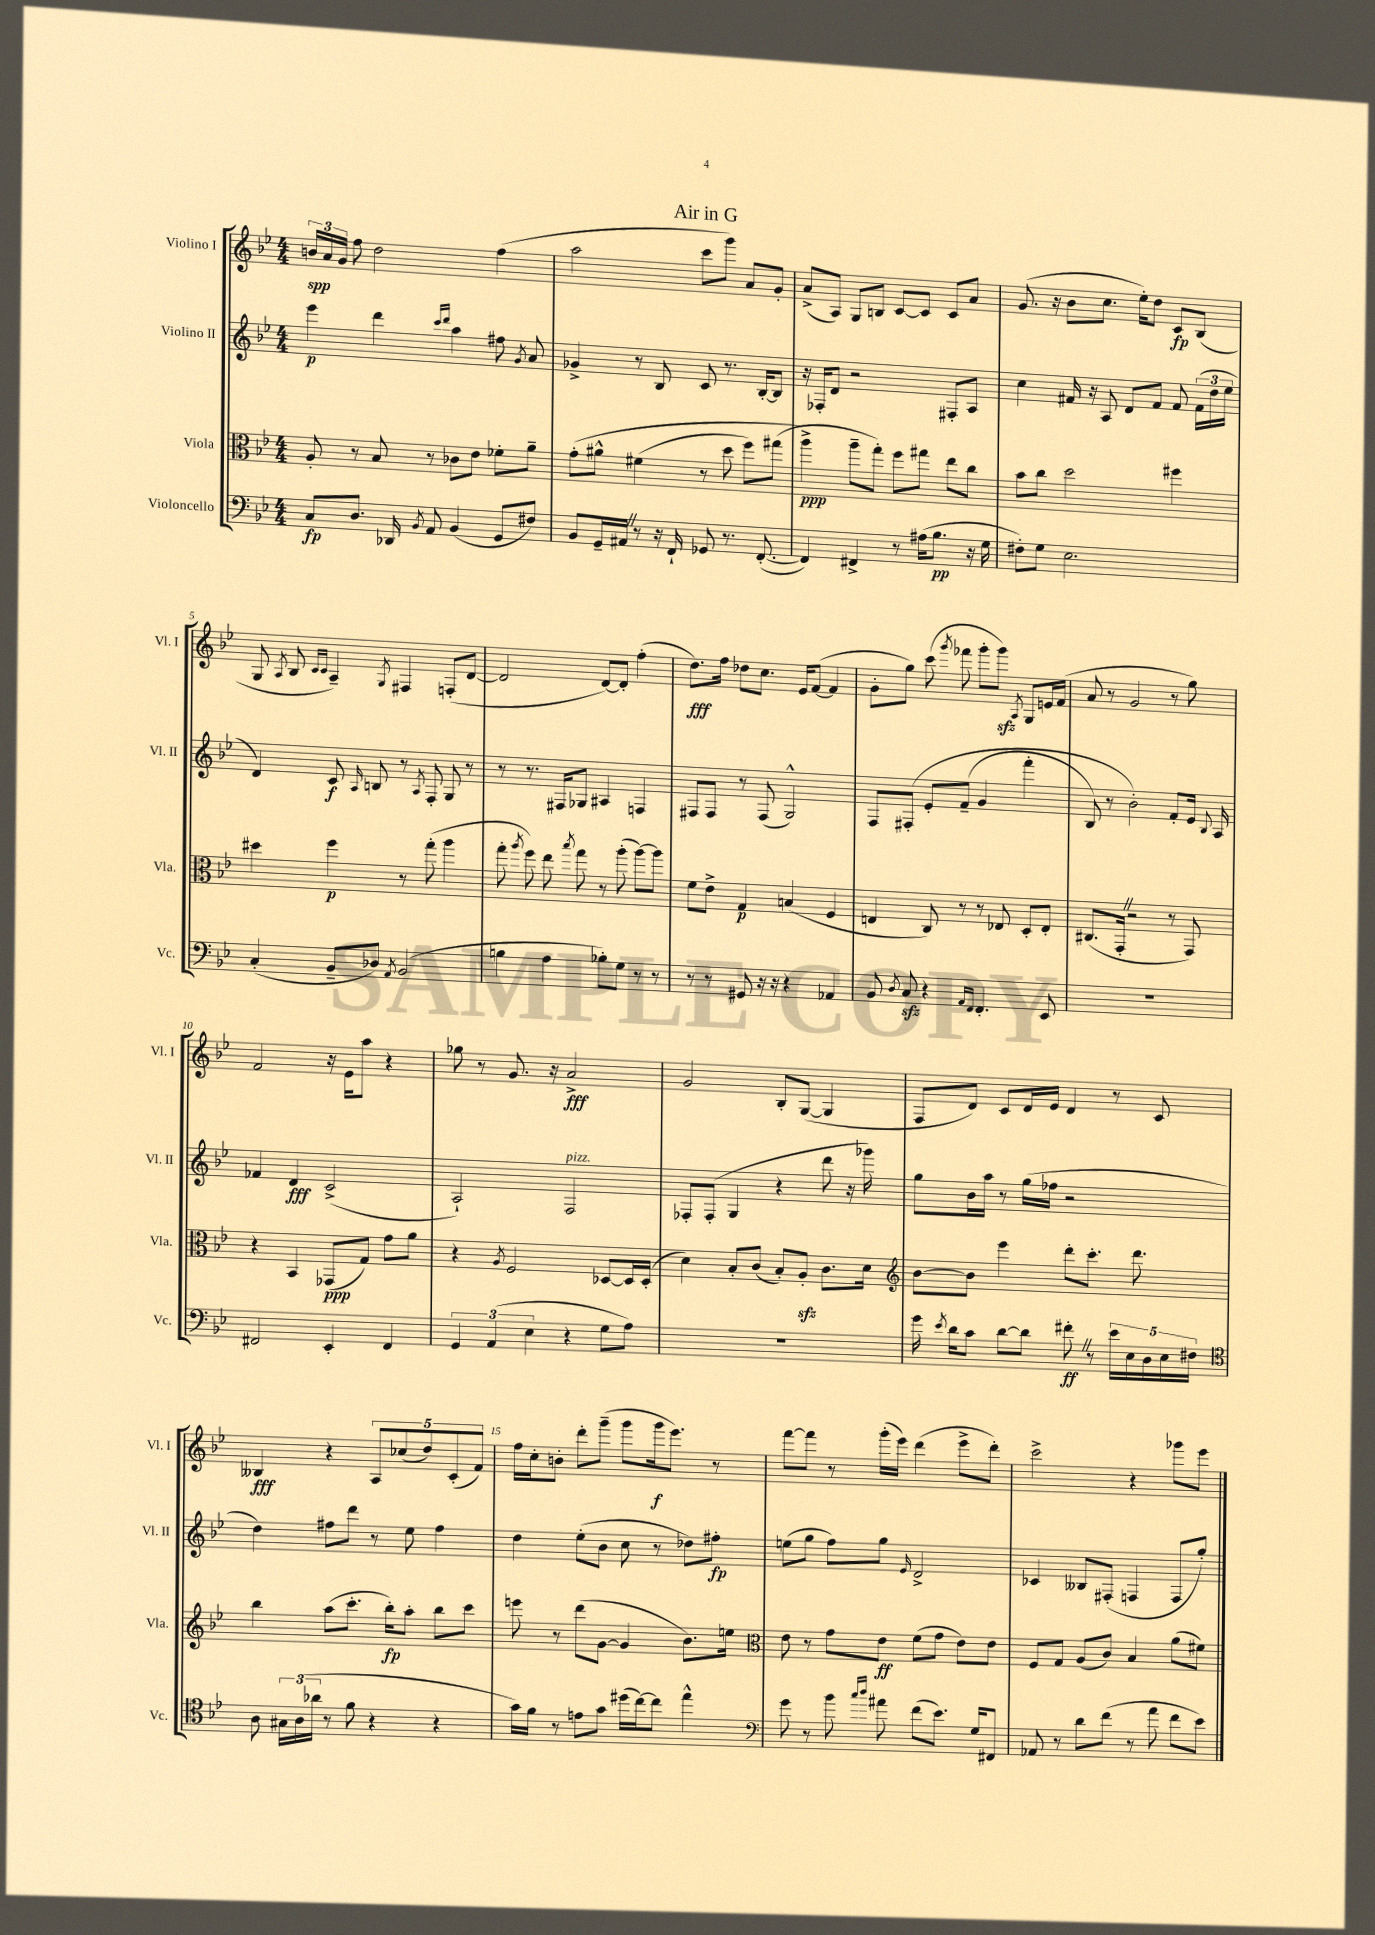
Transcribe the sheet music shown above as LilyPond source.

\header { title = "Air in G" }
<<
\new StaffGroup <<
\new Staff = "s0" \with { instrumentName = "Violino I" shortInstrumentName = "Vl. I" } {
    \clef treble \key bes \major \numericTimeSignature \time 4/4
    \autoBeamOff \tuplet 3/2 { b'16[\spp a'16 g'16] } f''8 d''2 f''4( |
    a''2 c'''8[ g'''8]) a'8[ g'8]-. |
    a'8[->( a8]) g8[ b8] c'8[~ c'8] c'8[ a'8] |
    g'8.( r16 bes'8[ c''8.] ees''16[-.) d''8] c'8[\fp bes8]( |
    g8 \acciaccatura { a8 } bes8 \grace { c'16[ c'16] } a4--) \acciaccatura { g8 } fis4 f8[-.( d'8]~ |
    d'2 d'8[~) d'8]-. f''4-.( |
    d''8.[\fff) f''16] des''8[ c''8.] ees'16[ f'8]~( f'4 |
    g'8[-. g''8]) c'''8( \acciaccatura { g'''8 } fes'''8 g'''8[-. g'''8]\sfz) \acciaccatura { a8 } g8[ e'16 f'16]( |
    a'8 r8 g'2 r8 g''8) |
    f'2 r16 ees'16[ a''8] r4 |
    ges''8 r8 g'8. r16 a'2->\fff |
    g'2 bes8[-. g8]~( g4 |
    f8[ d'8]) c'8[ d'16 ees'16] d'4 r8 c'8 |
    beses4\fff r4 \tuplet 5/4 { a8[ ces''8( d''8) c'8-.( f'8]) } |
    f''16[ c''16-. b'8]-. d'''8[-. g'''8]--( g'''8[ g'''16\f ees'''8.]) r8 |
    f'''8[~ f'''8] r8 g'''16[-.( ees'''16]) d'''4( ees'''8[-> d'''8]-.) |
    c'''2-> r4 ges'''8[ ees'''8] \bar "|." |
}
\new Staff = "s1" \with { instrumentName = "Violino II" shortInstrumentName = "Vl. II" } {
    \clef treble \key bes \major \numericTimeSignature \time 4/4
    \autoBeamOff ees'''4\p d'''4 \grace { c'''16[ d'''16] } a''4 fis''8 \acciaccatura { g'8 } a'8 |
    ges'4-> r8 bes8 c'8 r8. bes16[~-. bes8] |
    r16 fes16[-. d'8] r2 fis8[-. a8] |
    c''4 fis'16 r16 a8 d'8[ fis'8] fis'8 \tuplet 3/2 { fis'16[( d''16 ees''16] } |
    d'4) c'8\f \grace { a16 } b8 r8 \acciaccatura { a8 } f8-. g8 r8 |
    r8 r8. fis16[ ges8] ais4 f4 |
    fis8[ fis8] r8 fis8( g2-^) |
    f8[ fis8]-.\( ees'8[-. f'8]--( g'4 f'''4-. |
    bes8) r8 bes'2-.\) f'8[-. ees'16] \appoggiatura { bes8 } a16 |
    fes'4 d'4\fff c'2->( |
    a2-!) f2^\markup { \italic "pizz." } |
    fes8[-. fes8]-.( g4 r4 d'''8 r16 ges'''16) |
    g''8[ bes'16 a''16] r8 g''16[( fes''16] r2 |
    d''4) fis''8[ d'''8] r8 ees''8 fis''4 |
    d''4 ees''8[-.( bes'8] c''8 r8 des''8[) fis''8]-.\fp |
    e''8[( g''8] f''8[) g''8] \grace { ees'16 } d'2-> |
    ces'4 beses8[ fis8]-.( f4 f8[ g''8]-.) \bar "|." |
}
\new Staff = "s2" \with { instrumentName = "Viola" shortInstrumentName = "Vla." } {
    \clef alto \key bes \major \numericTimeSignature \time 4/4
    \autoBeamOff a8-. r8 bes8 r8 ces'8[ ees'8] fes'8[-. a'8]-- |
    g'8[-.\( ais'8]-^ fis'4( r8 d''8 f''8[) gis''8]( |
    a''4->\ppp\) a''8[-- g''8]-.) f''8[ gis''8] ees''8[ c''8] |
    bes'8[ c''8] d''2 fis''4 |
    dis''4 f''4\p r8 g''8-.( a''4 |
    g''8-. \acciaccatura { a''8 } f''8) ees''8 \acciaccatura { bes''8 } g''8 r8 a''8-.( a''8[~) a''8] |
    f'8[ ees'8]-> g4\p b4( f4 |
    e4 c8) r8 r8 ees8 d8[-. ees8]-. |
    cis8.[( g,16]-. \once \override BreathingSign.text = \markup { \musicglyph "scripts.caesura.straight" } \breathe r2 r8 g,8) |
    r4 bes,4 ges,8[\ppp( g8]) g'8[ a'8] |
    r4 \acciaccatura { a8 } f2 des8[~ des16 des16]-.( |
    d'4) bes8[-. c'8]( bes8[-.) a8]-.\sfz c'8.[ d'16] |
    \clef treble bes'8[~ bes'8] ees'''4 d'''8[-. c'''8.]-. d'''8. |
    bes''4 a''8[( c'''8.]-. bes''16[-.\fp) a''8]-. bes''8[ c'''8] |
    e'''8 r8 d'''8[( g'8]~ g'4 bes'8.[) e''16] |
    \clef alto ees'8 r8 g'8[ ees'8]\ff f'8[( g'8] ees'8[) ees'8] |
    f8[ g8] a8[( c'8]) bes4 a'8[( fis'8]) \bar "|." |
}
\new Staff = "s3" \with { instrumentName = "Violoncello" shortInstrumentName = "Vc." } {
    \clef bass \key bes \major \numericTimeSignature \time 4/4
    \autoBeamOff c8[\fp d8.] des,16 \acciaccatura { bes,8 } a,8 bes,4( g,8[ fis8]) |
    bes,8[ g,16-- ais,16] \once \override BreathingSign.text = \markup { \musicglyph "scripts.caesura.straight" } \breathe r8 r16 f,16-! ges,8 r8. f,8.~-.( |
    f,4) fis,4-> r8 ais16[( bes8.]\pp r16 g16 |
    fis8[-.) g8] ees2. |
    c4-.( bes,8[-- des8]) \acciaccatura { a,8 } bes,2( |
    b4 a4 bes8[-.) g8] r8 r8 |
    r8 r8 gis,8 r16 r16 r4 aes,4 |
    bes,8 \acciaccatura { d8 } c8\sfz r4 \grace { a,16[ f,16] } f,4.-. ees,8 |
    R1 |
    fis,2 ees,4-. fis,4 |
    \tuplet 3/2 { g,4 a,4( ees4 } r4 g8[ a8]) |
    R1 |
    g'16 \acciaccatura { ees'8 } d'16[ c'8] d'8[~ d'8] fis'8-.\ff \once \override BreathingSign.text = \markup { \musicglyph "scripts.caesura.straight" } \breathe r8 \tuplet 5/4 { ees'16[ ees16 d16 ees16 fis16] } |
    \clef tenor a8 \tuplet 3/2 { gis16[ a16( aes'16] } r8 f'8 r4 r4 |
    g'16[) f'16] r8 e'8[ g'8] dis''16[( c''16~) c''8] ees''4-^ |
    \clef bass g'8 r8 bes'8 \grace { c''16[ d''16] } ais'8 f'8[( ees'8.]) g16[ fis,8] |
    aes,8 r8 d'8[ f'8]( r8 a'8 f'8[ ees'8]) \bar "|." |
}
>>
>>
\layout { \context { \Score \override BarNumber.break-visibility = ##(#f #t #t) barNumberVisibility = #(every-nth-bar-number-visible 5) } }
